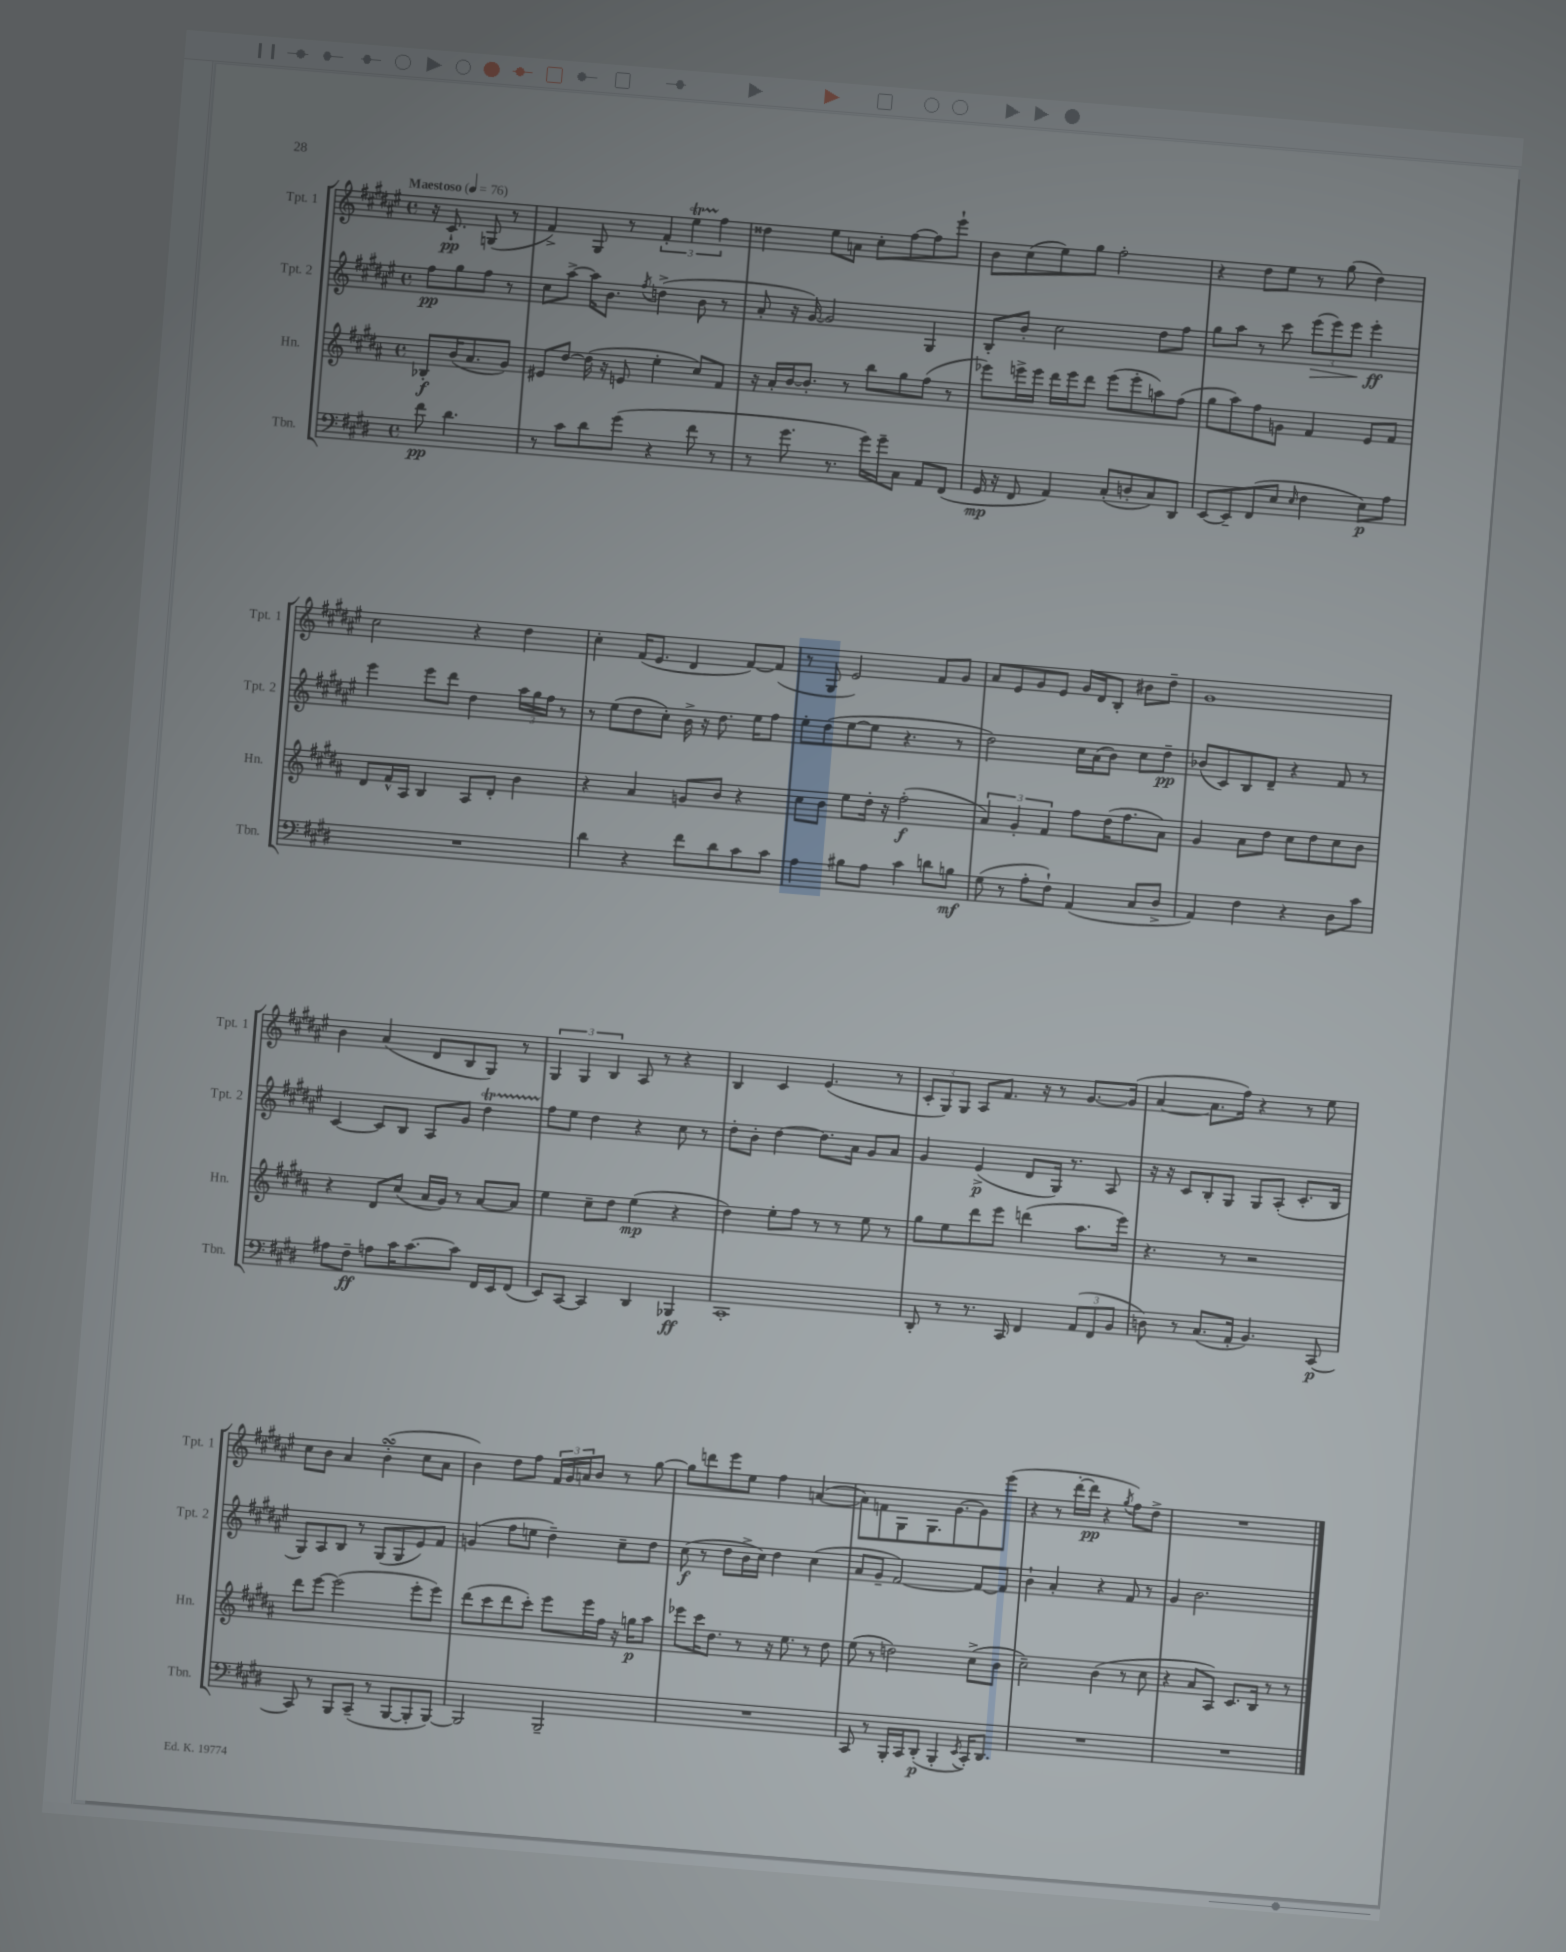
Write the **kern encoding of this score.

**kern	**dynam	**kern	**dynam	**kern	**dynam	**kern	**dynam
*part4	*part4	*part3	*part3	*part2	*part2	*part1	*part1
*staff4	*staff4	*staff3	*staff3	*staff2	*staff2	*staff1	*staff1
*I"Tbn.	*	*I"Hn.	*	*I"Tpt. 2	*	*I"Tpt. 1	*
*I'Tbn.	*	*I'Hn.	*	*I'Tpt. 2	*	*I'Tpt. 1	*
*clefF4	*	*clefG2	*	*clefG2	*	*clefG2	*
*k[f#c#g#d#]	*	*k[f#c#g#d#a#]	*	*k[f#c#g#d#a#e#]	*	*k[f#c#g#d#a#e#]	*
*M4/4	*	*M4/4	*	*M4/4	*	*M4/4	*
*met(c)	*	*met(c)	*	*met(c)	*	*met(c)	*
*MM76	*	*MM76	*	*MM76	*	*MM76	*
=	=	=	=	=	=	=	=
!	!	!	!	!	!	!LO:TX:a:B:t=Maestoso	!
8f#\	pp	8B-X'/L	f	8ff#\L	pp	16r	.
.	.	.	.	.	.	8.c#`/	pp
4.d#\	.	(16b/K	.	8gg#\	.	.	.
.	.	8.a#/	.	.	.	.	.
.	.	.	.	8ff#\J	.	(8Gn/	.
.	.	8g#/J)	.	8r	.	8r	.
=1	=1	=1	=1	=1	=1	=1	=1
8r	.	8e#X/L	.	8cc#\L	.	4f#^/)	.
8c#\L	.	[8dd#/J	.	[8aa#^\J	.	.	.
8d#\	.	(16dd#\]	.	16aa#\KL]	.	8G#/	.
.	.	16r	.	8.b\J	.	.	.
(8g#\J	.	8en/	.	.	.	8r	.
.	.	.	.	8qff#/	.	.	.
4r	.	4ee'\	.	(4ddn^\	.	6f#'/	.
.	.	.	.	.	.	6ee#t\	.
8f#\	.	8cc#/L)	.	8b\	.	.	.
.	.	.	.	.	.	6ff#\	.
8r	.	8f#/J	.	8r	.	.	.
=2	=2	=2	=2	=2	=2	=2	=2
8r	.	16r	.	8a#'/	.	4dd##X\	.
.	.	16a#'/LL	.	.	.	.	.
8.g#\	.	[16b/J	.	16r	.	.	.
.	.	8.b'/J]	.	[16g#/)	.	.	.
.	.	.	.	2g#/]	.	8ee#\L	.
8.r	.	.	.	.	.	.	.
.	.	8r	.	.	.	8an\J	.
16g#\LL)	.	8bb\L	.	.	.	8cc#'\L	.
16g#~\J	.	.	.	.	.	.	.
8C#\J	.	8gg#\	.	.	.	[8ff#\	.
8AA/L	.	(8ff#\J	.	4G#/	.	8ff#\]	.
(8FF#/J	.	8r	.	.	.	8eee#`\J	.
=3	=3	=3	=3	=3	=3	=3	=3
16GG#/	mp	8eee-X\L)	.	8B'/L	.	8b\L	.
16r	.	.	.	.	.	.	.
8FF#/	.	16eeen^\L	.	8b'/J	.	(8cc#\	.
.	.	16eee\JJ	.	.	.	.	.
4AA/)	.	16ddd#\LL	.	2cc#\	.	8ee#\)	.
.	.	16eee\J	.	.	.	.	.
.	.	8ddd#\J	.	.	.	8gg#\J	.
(8C#'/L	.	(8eee\L	.	.	.	2ff#'\	.
8Dn'/	.	8eee'\	.	.	.	.	.
8C#/)	.	8aan\)	.	8dd#\L	.	.	.
8DD#/J	.	(8ff#\J	.	8ff#\J	.	.	.
=4	=4	=4	=4	=4	=4	=4	=4
[8EE/L	.	8gg#\L	.	8gg#\L	.	4r	.
8EE~/]	.	8aa#\)	.	8aa#\J	.	.	.
(8FF#/	.	8ff#\	.	8r	.	8dd#\L	.
8E/J	.	8gn\J	.	8ccc#\	.	8ee#\J	.
16qqE/	.	.	.	.	.	.	.
!	!	!	!	!	!LO:HP:b	!	!
4F#\	.	4f#/	.	(12eee#\L	>	8r	.
.	.	.	.	12eee#\)	.	.	.
.	.	.	.	.	.	(8gg#\	.
.	.	.	.	12eee#\J	.	.	.
8E\L)	p	8e/L	.	4eee#'\	] ff	4dd#\)	.
8A\J	.	8f#/J	.	.	.	.	.
!!LO:LB:g=z
=5	=5	=5	=5	=5	=5	=5	=5
1r	.	8d#/L	.	4eee#\	.	2cc#\	.
.	.	16f#^^/L	.	.	.	.	.
.	.	16A#/JJ	.	.	.	.	.
.	.	4B/	.	8eee#\L	.	.	.
.	.	.	.	8ddd#\J	.	.	.
.	.	8A#/L	.	4dd#\	.	4r	.
.	.	8d#'/J	.	.	.	.	.
.	.	4b\	.	24aa#\LL	.	4dd#\	.
.	.	.	.	24gg#\	.	.	.
.	.	.	.	24ff#\JJ	.	.	.
.	.	.	.	8r	.	.	.
=6	=6	=6	=6	=6	=6	=6	=6
4d#\	.	4r	.	8r	.	4cc#'\	.
.	.	.	.	(8ee#\L	.	.	.
4r	.	4a#/	.	8dd#\	.	(16f#/KL	.
.	.	.	.	.	.	8.e#/J	.
.	.	.	.	8cc#'\J)	.	.	.
8f#\L	.	8gn/L	.	16b^\	.	4d#/	.
.	.	.	.	16r	.	.	.
8d#\	.	8b/J	.	8.dd#\	.	.	.
8c#\	.	4r	.	.	.	[8f#/L)	.
.	.	.	.	16ee#\KL	.	.	.
8c#\J	.	.	.	8ff#\J	.	(8f#/J]	.
=7	=7	=7	=7	=7	=7	=7	=7
4A\	.	8cc#\L	.	8ee#'\L	.	8r	.
.	.	8b\J	.	(8dd#\	.	8G#/	.
8B#X\L	.	8ee\L	.	[8ee#\	.	2e#/)	.
8A\J	.	16dd#'\Jk	.	8ee#\J]	.	.	.
.	.	16r	.	.	.	.	.
4c#\	.	(2ff#'\	f	4.r	.	.	.
8dn\L	.	.	.	.	.	8f#/L	.
8Bn\J	mf	.	.	8r	.	8g#/J	.
=8	=8	=8	=8	=8	=8	=8	=8
(8G#\	.	6a#/)	.	2dd#\)	.	8a#/L	.
8r	.	.	.	.	.	8e#/	.
.	.	6g#'/	.	.	.	.	.
8A'\L	.	.	.	.	.	8g#/	.
.	.	6f#/	.	.	.	.	.
8F#`\J)	.	.	.	.	.	8e#/J	.
(4AA/	.	8ff#\L	.	16cc#\LL	.	16g#/LL	.
.	.	.	.	(16a#\J	.	16d#/J	.
.	.	(16dd#\K	.	8b\J)	.	8B'/J	.
.	.	8.ff#\	.	.	.	.	.
8C#/L	.	.	.	8cc#\L	.	8b#X\L	.
8D#^/J	.	8a#\J)	.	8dd#~\J	pp	8dd#~\J	.
=9	=9	=9	=9	=9	=9	=9	=9
4AA/)	.	4g#/	.	(8b-X/L	.	1g#	.
.	.	.	.	8c#/)	.	.	.
4F#\	.	8a#\L	.	8B/	.	.	.
.	.	8dd#\J	.	8d#~/J	.	.	.
4r	.	8cc#\L	.	4r	.	.	.
.	.	8dd#\	.	.	.	.	.
8D#\L	.	8cc#\	.	8f#/	.	.	.
8c#\J	.	8b\J	.	8r	.	.	.
!!LO:LB:g=z
=10	=10	=10	=10	=10	=10	=10	=10
8A#X\L	.	4r	.	[4c#/	.	4b\	.
8F#~\J	ff	.	.	.	.	.	.
8An\L	.	8d#/L	.	8c#/L]	.	(4a#/	.
16c#\K	.	(8cc#/J	.	8B/J	.	.	.
[8.c#\	.	.	.	.	.	.	.
.	.	16a#/LL	.	8A#/L	.	8d#/L	.
.	.	16g#/JJ)	.	.	.	.	.
8c#\J]	.	8r	.	8g#/J	.	8B/	.
16FF#/LL	.	[8a#/L	.	4dd#T\	.	8G#/J)	.
16EE/J	.	.	.	.	.	.	.
(8FF#/J	.	8a#/J]	.	.	.	8r	.
=11	=11	=11	=11	=11	=11	=11	=11
8EE/L)	.	4ee\	.	8ff#\L	.	6G#/	.
[8CC#/J	.	.	.	8ee#\J	.	.	.
.	.	.	.	.	.	6G#/	.
4CC#/]	.	8cc#~\L	.	4dd#\	.	.	.
.	.	.	.	.	.	6B/	.
.	.	8dd#\J	.	.	.	.	.
4DD#/	.	(4ee\	mp	4r	.	8A#/	.
.	.	.	.	.	.	8r	.
4BBB-X/	ff	4r	.	8cc#\	.	4r	.
.	.	.	.	8r	.	.	.
=12	=12	=12	=12	=12	=12	=12	=12
1CC#'	.	4dd#\)	.	8dd#'\L	.	4B/	.
.	.	.	.	8b'\J	.	.	.
.	.	8ee'\L	.	[4dd#\	.	4c#/	.
.	.	8ff#\J	.	.	.	.	.
.	.	8r	.	8.dd#\L]	.	(4.e#/	.
.	.	8r	.	.	.	.	.
.	.	.	.	16a#\Jk	.	.	.
.	.	8ee\	.	8g#/L	.	.	.
.	.	8r	.	8a#/J	.	8r	.
=13	=13	=13	=13	=13	=13	=13	=13
8DD#'/	.	8gg#\L	.	4g#/	.	12c#'/L	.
.	.	.	.	.	.	12G#/)	.
8r	.	8ee\	.	.	.	.	.
.	.	.	.	.	.	12G#/J	.
8.r	.	8ddd#\	.	(4e#^/	p	8A#/L	.
.	.	8eee\J	.	.	.	8.f#/J	.
16CC#/	.	.	.	.	.	.	.
4FF#/	.	(4dddn\	.	8d#/L	.	.	.
.	.	.	.	.	.	16r	.
.	.	.	.	16G#/Jk)	.	8r	.
.	.	.	.	8.r	.	.	.
(12AA/L	.	8.aa#\L	.	.	.	[8.g#/L	.
12FF#/	.	.	.	.	.	.	.
.	.	.	.	8A#/	.	.	.
12BB/J	.	.	.	.	.	.	.
.	.	16eee\Jk)	.	.	.	(16g#/Jk]	.
=14	=14	=14	=14	=14	=14	=14	=14
8Dn\)	.	4.r	.	16r	.	[4a#/	.
.	.	.	.	16r	.	.	.
8r	.	.	.	8c#/L	.	.	.
(8.C#/L	.	.	.	8B'/	.	8.a#\L]	.
.	.	8r	.	8G#/J	.	.	.
16AA'/Jk	.	.	.	.	.	16ff#\Jk)	.
4.BB/)	.	2r	.	8G#/L	.	4r	.
.	.	.	.	(8A#'/J	.	.	.
.	.	.	.	8.c#'/L	.	8r	.
[8CC#/	p	.	.	.	.	8ee#\	.
.	.	.	.	16B/Jk	.	.	.
!!LO:LB:g=z
=15	=15	=15	=15	=15	=15	=15	=15
8CC#/]	.	8ddd#\L	.	8G#/L)	.	8cc#\L	.
8r	.	[8eee\J	.	8A#/	.	8b\J	.
8BBB/L	.	(2eee\]	.	8B/J	.	4a#/	.
(8CC#~/J	.	.	.	8r	.	.	.
8r	.	.	.	(8G#/L	.	(4bsSSs'\	.
[8BBB/L	.	.	.	8G#/	.	.	.
8BBB'/]	.	8eee'\L	.	8e#/)	.	8cc#\L	.
[8BBB/J)	.	8eee\J)	.	8f#/J	.	8a#\J	.
=16	=16	=16	=16	=16	=16	=16	=16
2BBB/]	.	(8ddd#\L	.	(4gn/	.	4b\)	.
.	.	8ccc#\	.	.	.	.	.
.	.	8ddd#\	.	8ff#\L	.	8dd#\L	.
.	.	8ccc#'\J)	.	8een\J	.	8ff#\J	.
2BBB~/	.	8eee\L	.	4dd#~\)	.	24f#/LL	.
.	.	.	.	.	.	24g#/	.
.	.	.	.	.	.	24an/J	.
.	.	16eee\L	.	.	.	8b/J	.
.	.	16ff#\JJ	.	.	.	.	.
.	.	16r	.	8cc#~\L	.	8r	.
.	.	16ggn\KL	p	.	.	.	.
.	.	8aa#\J	.	8dd#\J	.	[8gg#\	.
=17	=17	=17	=17	=17	=17	=17	=17
1r	.	8eee-X\L	.	(8cc#\	f	8gg#\L]	.
.	.	16ccc#\K	.	8r	.	8dddn\	.
.	.	8.dd#\J	.	.	.	.	.
.	.	.	.	8dd#\L	.	8eee#\	.
.	.	8r	.	16b^\L	.	8ee#\J	.
.	.	.	.	16cc#\JJ)	.	.	.
.	.	16r	.	4dd#\	.	4ff#\	.
.	.	8.ee\	.	.	.	.	.
.	.	8r	.	(4cc#\	.	([4an/	.
.	.	8dd#\	.	.	.	.	.
=18	=18	=18	=18	=18	=18	=18	=18
8CC#/	.	(8ee\	.	8a#/L	.	8a\L])	.
8r	.	8r	.	8g#~/J	.	8fn\	.
16BBB'/LL	.	2ddn\)	.	[2f#/)	.	8G#\	.
16CC#/J	.	.	.	.	.	.	.
(8DD#'/J	p	.	.	.	.	8.G#\	.
4BBB'/	.	.	.	.	.	.	.
.	.	.	.	.	.	[8.g#\	.
8qEE/	.	.	.	.	.	.	.
16CC#'/KL)	.	(8cc#^\L	.	8f#/L_	.	8g#\]	.
8.DD#/J	.	.	.	.	.	.	.
.	.	8b\J	.	8f#/J]	.	(8eee#\J	.
=19	=19	=19	=19	=19	=19	=19	=19
1r	.	2cc#~\)	.	4b`\	.	4r	.
.	.	.	.	4a#'/	.	8r	.
.	.	.	.	.	.	[16ddd#'\LL	.
.	.	.	.	.	.	16ddd#\JJ]	pp
.	.	(4b\	.	4r	.	4r	.
.	.	.	.	.	.	8qgg#/	.
.	.	8r	.	8f#/	.	8ff#\L)	.
.	.	8cc#\	.	8r	.	8dd#^\J	.
=20	=20	=20	=20	=20	=20	=20	=20
1r	.	4r	.	4g#/	.	1r	.
.	.	8a#/L	.	2.b\	.	.	.
.	.	8A#/J)	.	.	.	.	.
.	.	8.c#/L	.	.	.	.	.
.	.	16B/Jk	.	.	.	.	.
.	.	8r	.	.	.	.	.
.	.	8r	.	.	.	.	.
==	==	==	==	==	==	==	==
*-	*-	*-	*-	*-	*-	*-	*-
